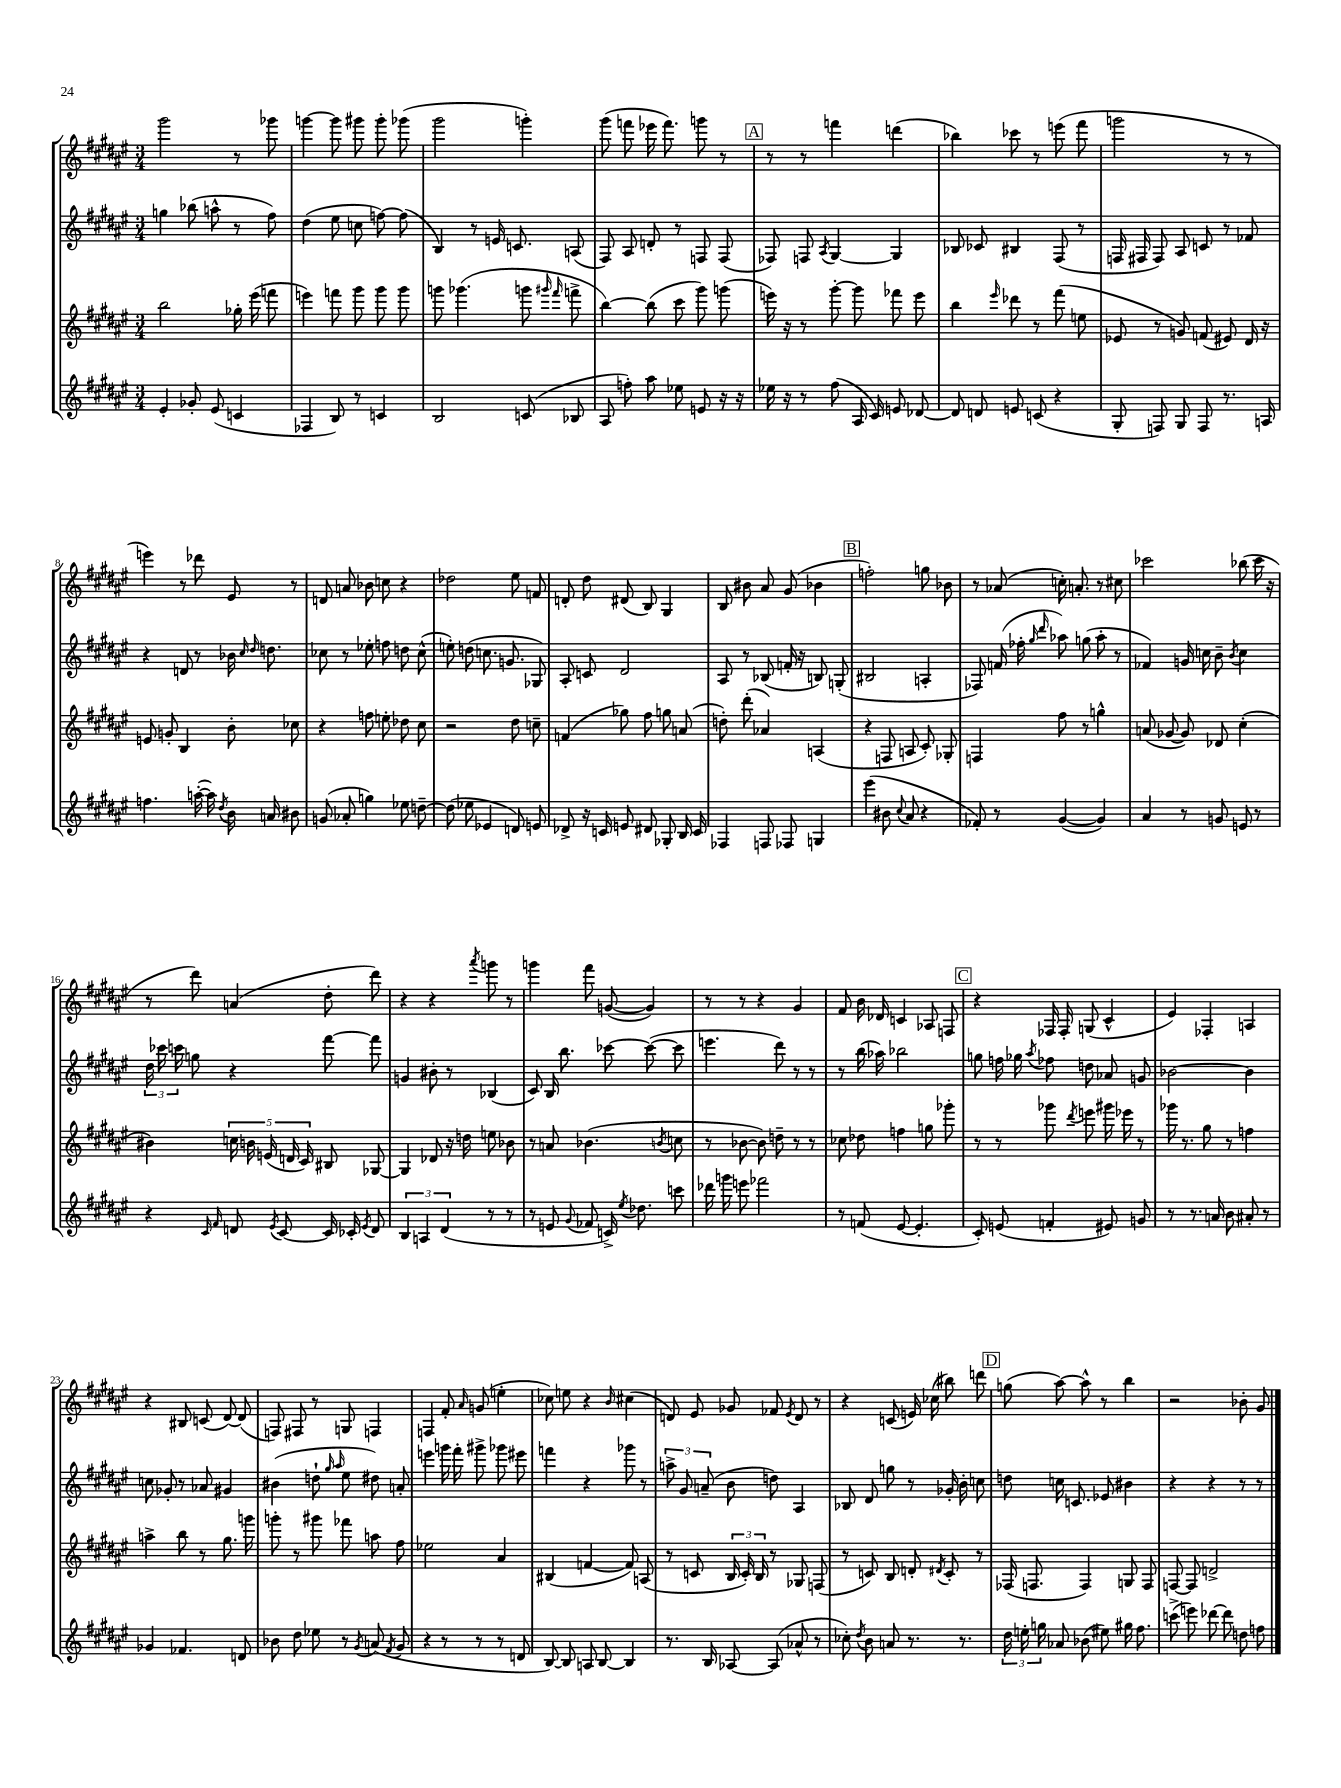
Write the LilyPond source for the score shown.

<<
\new StaffGroup <<
\new Staff = "s0" {
    \clef treble \key fis \major \numericTimeSignature \time 3/4
    \autoBeamOff gis'''2 r8 ges'''8 |
    g'''4~ g'''8 gis'''8 gis'''8-. ges'''8( |
    gis'''2 g'''4-.) |
    gis'''8( f'''8 ees'''16 f'''8.) g'''8 r8 |
    \mark \markup { \box "A" } r8 r8 f'''4 d'''4( |
    bes''4) ces'''8 r8 e'''8( fis'''8 |
    g'''2 r8 r8 |
    e'''4) r8 des'''8 eis'8 r8 |
    d'8 a'8 bes'8 c''8 r4 |
    des''2 eis''8 f'8 |
    d'8-. dis''8 dis'8( b8) gis4 |
    b8 bis'8 ais'8 gis'8( bes'4 |
    \mark \markup { \box "B" } f''2-.) g''8 bes'8 |
    r8 aes'8( c''16-.) a'8.-. r8 cis''8 |
    ces'''2 bes''8( ces'''16 r16 |
    r8 dis'''8) a'4( dis''8-. dis'''8) |
    r4 r4 \acciaccatura { ais'''8 } g'''8 r8 |
    g'''4 fis'''8 g'8~( g'4) |
    r8 r8 r4 gis'4 |
    fis'8 b'16 des'16 c'4 aes8 f8 |
    \mark \markup { \box "C" } r4 fes16 fes16-. g8( cis'4-^ |
    eis'4) fes4-. a4 |
    r4 bis8 c'8( dis'8~) dis'8( |
    f8) fis8 r8 g8 f4 |
    f4 fis'8-. \grace { ais'16 } g'8( e''4-. |
    ces''8) e''8 r4 \grace { b'16 } cis''4( |
    d'8) eis'8 ges'8 fes'8 \acciaccatura { eis'8 } d'8 r8 |
    r4 c'8( e'16) ces''16( bis''8) d'''8 |
    \mark \markup { \box "D" } g''8( ais''8~) ais''8-^ r8 b''4 |
    r2 bes'8-. gis'8 \bar "|." |
}
\new Staff = "s1" {
    \clef treble \key fis \major \numericTimeSignature \time 3/4
    \autoBeamOff g''4 bes''8( a''8-^ r8 fis''8) |
    dis''4( eis''8 c''8 f''8~) f''8( |
    b4) r8 e'16 c'8. a8( |
    fis8) ais8 d'8-. r8 f8 f8( |
    \mark \markup { \box "A" } fes8) f8 \acciaccatura { ais8 } gis4~ gis4 |
    bes8 ces'8 bis4 fis8( r8 |
    f16 fis16 fis8) ais8 c'8 r8 fes'8 |
    r4 d'8 r8 bes'16 \grace { cis''16 dis''16 } d''8. |
    ces''8 r8 ees''8-. f''8 d''8 ces''8-^( |
    e''8-.) d''8( c''8. g'8. ges8) |
    ais8-. c'8 dis'2 |
    ais8 r8 bes8( f'16-. r16 b8) g8-.( |
    \mark \markup { \box "B" } bis2 a4-. |
    fes8) f'16( fes''16-. \grace { gis''16 dis'''16 } aes''8) g''8( aes''8-. r8 |
    fes'4) g'16 c''16 b'8-- \acciaccatura { b'8 } c''4 |
    \tuplet 3/2 { dis''16 ces'''16 c'''16 } g''8 r4 fis'''8~ fis'''8 |
    g'4 bis'8-. r8 bes4( |
    cis'8) b16 b''8. ces'''8~ ces'''8~( ces'''8 |
    e'''4. dis'''8) r8 r8 |
    r8 b''16( aes''16) bes''2 |
    \mark \markup { \box "C" } g''8 f''16 ges''16 \acciaccatura { ais''8 } fes''8 d''8 aes'8 g'8 |
    bes'2~ bes'4 |
    c''8 ges'8-. r8 aes'8 gis'4 |
    bis'4( d''8-! \grace { gis''16 ais''16 } eis''8 dis''8) a'8-. |
    e'''4 g'''16 fis'''16-. gis'''8-> ges'''8 eis'''8 |
    f'''4 r4 ges'''8 r8 |
    \tuplet 3/2 { a''8-> gis'8 a'8--( } b'8 d''8) ais4 |
    bes8 dis'8 g''8 r8 ges'16-. b'16-. c''8 |
    \mark \markup { \box "D" } d''8 c''16 c'8. ees'8 bis'4 |
    r4 r4 r8 r8 \bar "|." |
}
\new Staff = "s2" {
    \clef treble \key fis \major \numericTimeSignature \time 3/4
    \autoBeamOff b''2 ges''16-. eis'''16( f'''8 |
    e'''4) f'''8 gis'''8 gis'''8 gis'''8 |
    g'''8 ges'''4.( g'''8 \grace { gis'''16 fis'''16 } f'''8-> |
    b''4~) b''8( cis'''8 gis'''8) g'''8( |
    \mark \markup { \box "A" } e'''16) r16 r8 gis'''8~-. gis'''8 fes'''8 e'''8 |
    b''4 \grace { eis'''16 } des'''8 r8 fis'''8( e''8 |
    ees'8 r8 g'8) f'8( eis'8) dis'16 r16 |
    e'8 g'8-. b4 b'8-. ces''8 |
    r4 f''8 e''8-. des''8 cis''8 |
    r2 dis''8 c''8-- |
    f'4( ges''8) fis''8 g''8 a'8( |
    d''8-.) dis'''8-.( aes'4) a4( |
    \mark \markup { \box "B" } r4 f8 a8 cis'8-.) ges8-. |
    f4 fis''8 r8 g''4-^ |
    a'8( ges'8~ ges'8) des'8 cis''4-.( |
    bis'4) \tuplet 5/4 { c''16 b'16 e'16( d'16 cis'16) } bis8 ges8~ |
    ges4 des'8 r16 d''16 e''8 bes'8 |
    r8 a'8 bes'4.( \acciaccatura { b'8 } c''8 |
    r8 bes'8~ bes'8) d''8-- r8 r8 |
    ces''8 des''8 f''4 g''8 ges'''8-. |
    \mark \markup { \box "C" } r8 r8 ges'''8 \acciaccatura { dis'''8 } e'''8 gis'''16 ees'''16 r8 |
    ges'''16 r8. gis''8 r8 f''4 |
    a''4-> b''8 r8 gis''8. g'''16 |
    g'''8-. r8 gis'''8 fes'''8 a''8 fis''8 |
    ees''2 ais'4 |
    bis4( f'4~ f'8) a8( |
    r8 c'8 \tuplet 3/2 { b16 c'16-.) b16 } r8 ges8 f8( |
    r8 c'8) b8 d'8-. \acciaccatura { dis'8 } c'8-. r8 |
    \mark \markup { \box "D" } fes16( f8. f4) g8 f8 |
    f8~ f8 d'2-> \bar "|." |
}
\new Staff = "s3" {
    \clef treble \key fis \major \numericTimeSignature \time 3/4
    \autoBeamOff eis'4-. ges'8-. eis'8( c'4 |
    fes4 b8) r8 c'4 |
    b2 c'8( bes8 |
    ais8 f''8-.) ais''8 ees''8 e'8 r16 r16 |
    \mark \markup { \box "A" } ees''16 r16 r8 fis''8( ais16 cis'16) e'8 des'8~ |
    des'8 d'8 e'8 c'8( r4 |
    gis8-. f8) gis8 f8 r8. a16 |
    f''4. a''16~-.( a''16) \acciaccatura { dis''8 } b'16 a'16 bis'8 |
    g'8( aes'8-. g''4) ees''8 d''8~-- |
    d''8( ees''8 ees'4 d'8) e'8 |
    des'8-> r16 c'16 e'8 dis'8 ges8-. b16 c'16 |
    fes4 f8 fes8 g4 |
    \mark \markup { \box "B" } eis'''4( bis'8 \appoggiatura { cis''8 } ais'8 r4 |
    fes'8-.) r8 gis'4~( gis'4) |
    ais'4 r8 g'8 e'8 r8 |
    r4 \grace { cis'16 fis'16 } d'8 \acciaccatura { eis'8 } cis'8~ cis'16 ces'16-. \acciaccatura { eis'8 } d'8 |
    \tuplet 3/2 { b4 a4 dis'4( } r8 r8 |
    r8 e'8 \appoggiatura { gis'8 } fes'8 c'16->) \acciaccatura { eis''8 } des''8. c'''8 |
    des'''16 g'''16 e'''8 fes'''2 |
    r8 f'8( eis'8~ eis'4.-. |
    \mark \markup { \box "C" } cis'8-.) e'8( f'4-. eis'8) g'8 |
    r8 r8. a'16 b'8 ais'8-. r8 |
    ges'4 fes'4. d'8 |
    bes'8 dis''8 ees''8 r8 \acciaccatura { gis'8 } a'8( \acciaccatura { fis'8 } gis'8 |
    r4 r8 r8 r8 d'8 |
    b8~) b8 a8 b8~ b4 |
    r8. b16 aes8~ aes8( aes'8-^ r8 |
    ces''8-.) \acciaccatura { dis''8 } b'8 a'8 r8. r8. |
    \mark \markup { \box "D" } \tuplet 3/2 { dis''16 e''16-. g''16 } aes'8 bes'8( eis''8) gis''16 fis''8. |
    c'''8->( e'''8) des'''8~ des'''8 d''8 f''8 \bar "|." |
}
>>
>>
